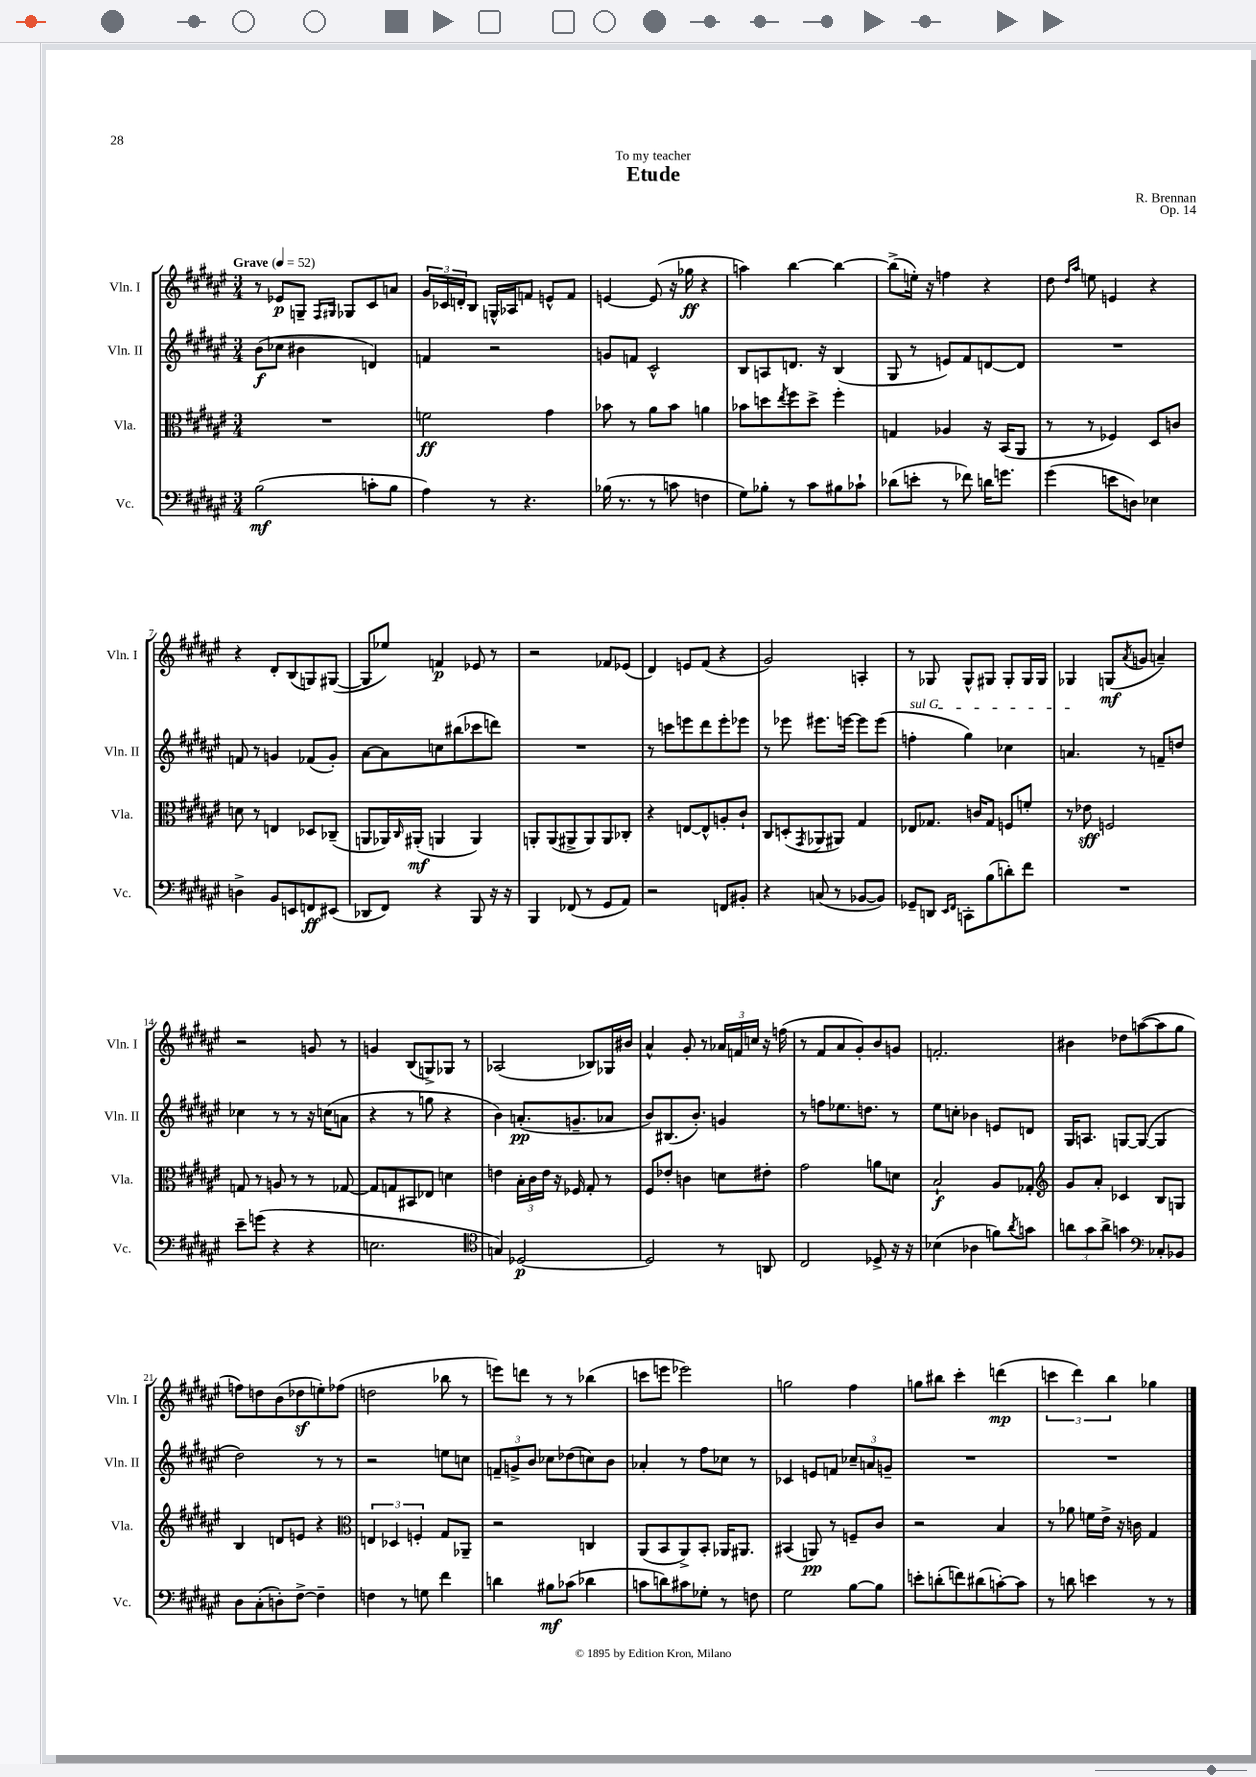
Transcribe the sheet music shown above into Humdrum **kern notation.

**kern	**kern	**kern	**kern
*staff4	*staff3	*staff2	*staff1
*clefF4	*clefC3	*clefG2	*clefG2
*k[f#c#g#d#a#e#]	*k[f#c#g#d#a#e#]	*k[f#c#g#d#a#e#]	*k[f#c#g#d#a#e#]
*M3/4	*M3/4	*M3/4	*M3/4
*MM52	*MM52	*MM52	*MM52
(2B\	2.r	(8b\L	8r
.	.	8cc-\J	8e-/L
.	.	4b#\	8G~/J
.	.	.	16qqF#/LL
.	.	.	16qqG#/JJ
.	.	.	8G-/L
8c'\L	.	4d/)	8c#/
8B\J	.	.	8a/J
=	=	=	=
4A#\)	2f\	4f/	24g#/LL
.	.	.	24c-/
.	.	.	24d'/J
.	.	.	8B/J
8r	.	2r	16G^^/LL
.	.	.	16A-/J
4.r	.	.	8f/J
.	4g#\	.	8e^^/L
.	.	.	8f/J
=	=	=	=
(16B-\	8b-\	8g/L	[4e/
8.r	.	.	.
.	8r	8f/J	.
8r	8a#\L	2c#^^/	(8e/]
8c\	8b-\J	.	16r
.	.	.	16gg-\
4F\	4a\	.	4r
=	=	=	=
8G#\L)	8b-\L	8B/L	4aa\)
8B-'\J	8dd\	8A/	.
.	8qee#/	.	.
8r	8ff#\	8.d/J	[4bb\
8c#\L	8dd^\J	.	.
.	.	16r	.
8B#\	4ff#'\	(4B/	4bb\_
8c-`\J	.	.	.
=	=	=	=
(8d-\L	4G/	8G#/	(8bb^\]L
8e'\J	.	8r	16ee'\Jk)
.	.	.	16r
8r	4A-/	8e/L)	4ff\
8f-\)	.	8f#/	.
16d\LK	16r	[8d/	4r
8.g\J	(16BB/LK	.	.
.	8AA#/J	8d/]J	.
=	=	=	=
(4g#\	8r	2.r	8dd#\
.	.	.	16qqdd#/LL
.	.	.	16qqaa#/JJ
.	8r	.	8ee\
8e\L	4F-/)	.	4e/
8D\J)	.	.	.
4E-\	8D#/L	.	4r
.	8c/J	.	.
=	=	=	=
4D^\	8d\	8f/	4r
.	8r	8r	.
8BB/L	4E/	4g/	8d#'/L
8EE/	.	.	(8B/
8FF/	8D-/L	(8f-/L	8G/)
(8EE#/J	(8C-~/J	8g'/J)	([8G#/J
=	=	=	=
8DD-/L	8AA/L	[8a#\L	8G#/]L
8FF#/J)	16AA-/L)	8a#\]	8ee-/J)
.	16qqC#/	.	.
.	(16AA#'/JJ	.	.
4r	4AA/	8cc\	4f/
.	.	(8bb#\	.
8BBB/	4AA/)	8ccc-\	8e-/
16r	.	8ddd\J)	8r
16r	.	.	.
=	=	=	=
4BBB/	8AA'/L	2.r	2r
.	(8AA/	.	.
(8FF-/	8AA#^/	.	.
8r	8AA#/)	.	.
8GG#/L	8AA#/	.	8f-/L
8AA#/J)	8C-'/J	.	(8e-/J
=	=	=	=
2r	4r	8r	4d#/)
.	.	8ccc\L	.
.	[8E/L	8eee\	8e/L
.	8E^^/]	8ddd#\	(8f#/J
8FF/L	8A'/	8eee'\	4r
8BB#'/J	8c#`/J	8eee-\J	.
=	=	=	=
4r	8C#/L	8r	2g#/)
.	(8D'/	8eee-\	.
.	8qGG#/	.	.
(8C/	8AA-/	8.eee#\L	.
8r	8AA#/J)	.	.
.	.	[16eee\Jk	.
[8BB-/L	4G#/	8eee\]L	4A'/
8BB-/]J)	.	(8eee\J	.
=	=	=	=
8GG-~/L	8E-/L	4ff'\	8r
8DD/J	8.G-/J	.	8G-/
16qqEE#/LL	.	.	.
16qqFF#/JJ	.	.	.
8CC'\L	.	4gg#\)	8G-^^/L
.	16c/LK	.	.
(8B\	8G-/J	.	8G#/J
8d'\)	8F/L	4cc-\	8G#'/L
8f#\J	8f'/J	.	16G#/L
.	.	.	16G#/JJ
=	=	=	=
2.r	8r	4.a/	4G-/
.	8e-\	.	.
.	2F/	.	(8G/L
.	.	.	8qa#/
.	.	8r	8g/J
.	.	8f~/L	4a~/)
.	.	8dd/J	.
=	=	=	=
8e#~\L	8G/	4cc-\	2r
(8g\J	8r	.	.
4r	8A/	8r	.
.	8r	8r	.
4r	8r	16r	8g/
.	.	(16cc\LK	.
.	[8G-/	8a\J	8r
=	=	=	=
2.E\	8G-/]L	4r	4g/
.	8G/	.	.
.	8BB#/	8r	(8B/L
.	8E-/J	8gg\	8G^/)
.	4d\	4r	8G-/J
.	.	.	8r
=	=	=	=
*clefC4	*	*	*
4G/)	4e\	4b\)	(2A-/
[2D-/	24B'\LL	(8.a'/L	.
.	24c#\	.	.
.	24e\JJ	.	.
.	16r	.	.
.	16F-/	8.g~/	.
.	8G#'/	.	8B-/L)
.	8r	8a-/J	16G-/L
.	.	.	16b#/JJ
=	=	=	=
2D-/]	8F#/L	8b/L)	4a#^^/
.	8e-'/J	(8.B#/	.
.	4c\	.	8g#'/
.	.	8.b'/J)	.
.	.	.	8r
8r	8d\L	4g/	24a-/LL
.	.	.	24f/
.	.	.	24cc/JJ
8AA/	8e#'\J	.	16r
.	.	.	(16ff\
=	=	=	=
2C#/	2g#\	8r	8r
.	.	8ff\L	8f#/L
.	.	8.ee-\	8a#/
.	.	.	8g#'/)
.	.	8.dd\J	.
8D-^/	8a\L	.	8b/
16r	8d\J	8r	8g/J
16r	.	.	.
=	=	=	=
(4B-\	2B`/	8ee#\L	2.f'/
.	.	8cc'\J	.
4A-\	.	4b-\	.
8f\L)	8A#/L	8e/L	.
8qa#/	.	.	.
8g\J	8G-'/J	8d/J	.
=	=	=	=
*	*clefG2	*	*
12a\L	8g#/L	16G#/LK	4b#\
.	.	8.A/J	.
12g#\	.	.	.
.	8a#'/J	.	.
12a^\J	.	.	.
4g\	4c-/	[8G/L	8dd-\L
.	.	(8G/_J	([8aa\
*clefF4	*	*	*
8C-'/L	8B/L	4G/]	8aa\]
8BB-/J	8G/J	.	8gg#\J
=	=	=	=
8D#\L	4B/	2dd#\)	8ff\L)
(8C#'\	.	.	8dd\
8D'\)	8d/L	.	(8b\
[8F#^\J	8e/J	.	8dd-\
4F#~\]	4r	8r	8ee'\)
.	.	8r	(8ff-\J
=	=	=	=
*	*clefC3	*	*
4F\	6E/	2r	2dd\
.	6D-/	.	.
8r	.	.	.
.	6F'/	.	.
8G\	.	.	.
4f#\	8G#/L	8ee\L	8bb-\
.	8AA-~/J	8cc\J	8r
=	=	=	=
4d\	2r	12f~/L	8eee\L)
.	.	12g^/	.
.	.	.	8ddd\J
.	.	12b/J	.
8B#\L	.	8cc-\L	8r
(8c-\J	.	(8dd-\	8r
4d-\	4C/	8cc\)	(4bb-\
.	.	8b\J	.
=	=	=	=
8c\L	(8AA#/L	4a-'/	8ccc\L
8d\)	8BB/	.	8eee\J
8c#\	8AA#^/)	8r	2eee-\)
8G-'\J	8BB'/J	8ff#\L	.
8r	16AA-/LK	8cc-\J	.
.	8.AA#/J	.	.
8F\	.	8r	.
=	=	=	=
2G#\	(4BB#/	4c-/	2gg\
.	8AA/)	8e/L	.
.	8r	8f/J	.
[8B\L	8F~/L	12cc-~/L	4ff#\
.	.	12a/	.
8B\]J	8c#/J	.	.
.	.	12g~/J	.
=	=	=	=
8e'\L	2r	2.r	8gg\L
(8d'\	.	.	8bb#\J
8f\)	.	.	4ccc#'\
(8d#\	.	.	.
[8c'\)	4B/	.	(4ddd\
8c\]J	.	.	.
=	=	=	=
8r	8r	2.r	6ccc\
8d\	8a-\	.	.
.	.	.	6ddd#\)
4e\	16f\LL	.	.
.	16e#^\JJ	.	.
.	.	.	6bb\
.	16r	.	.
.	16c\	.	.
8r	4G#/	.	4gg-\
8r	.	.	.
==	==	==	==
*-	*-	*-	*-
